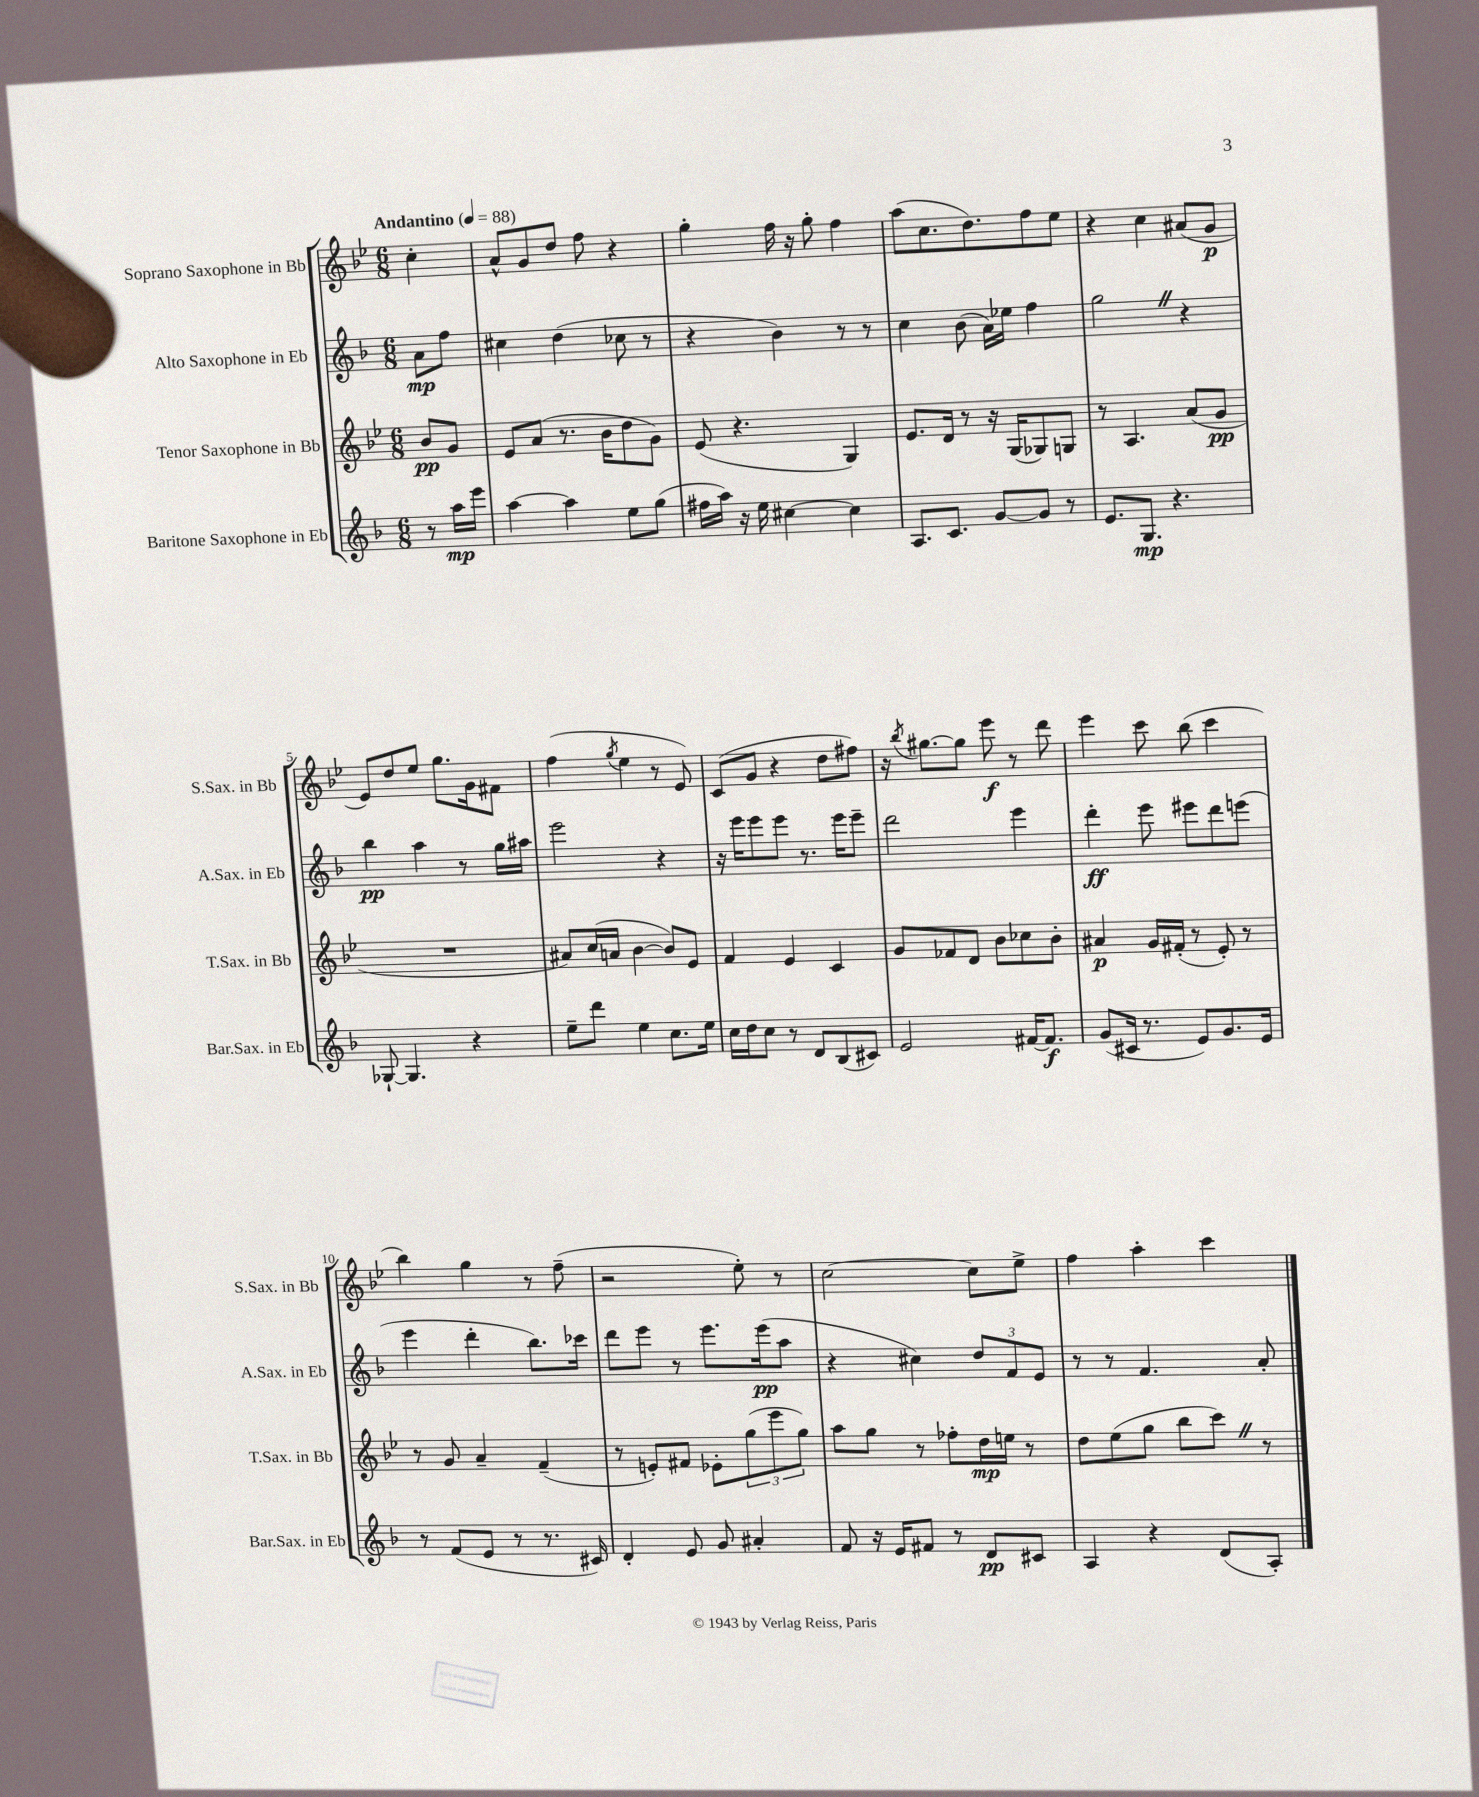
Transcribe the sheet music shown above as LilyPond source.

<<
\new StaffGroup <<
\new Staff = "s0" \with { instrumentName = "Soprano Saxophone in Bb" shortInstrumentName = "S.Sax. in Bb" } {
    \clef treble \key bes \major \numericTimeSignature \time 6/8 \partial 4 \tempo "Andantino" 4 = 88
    c''4-. |
    a'8-^ g'8 d''8 f''8 r4 |
    g''4-. f''16 r16 g''8-. f''4 |
    a''8( c''8. d''8.) f''8 ees''8 |
    r4 c''4 ais'8( g'8\p |
    ees'8) d''8 ees''8 g''8. g'16 fis'8 |
    f''4( \acciaccatura { g''8 } ees''4 r8 ees'8) |
    c'8( g'8 r4 d''8 fis''8) |
    r16 \acciaccatura { bes''8 } gis''8.~ gis''8 ees'''8\f r8 d'''8 |
    ees'''4 c'''8 bes''8( c'''4 |
    bes''4) g''4 r8 f''8--( |
    r2 ees''8-.) r8 |
    c''2~ c''8 ees''8-> |
    f''4 a''4-. c'''4 \bar "|." |
}
\new Staff = "s1" \with { instrumentName = "Alto Saxophone in Eb" shortInstrumentName = "A.Sax. in Eb" } {
    \clef treble \key f \major \numericTimeSignature \time 6/8 \partial 4
    a'8\mp f''8 |
    cis''4 d''4( ces''8 r8 |
    r4 bes'4) r8 r8 |
    c''4 bes'8( a'16) ees''16 f''4 |
    g''2 \once \override BreathingSign.text = \markup { \musicglyph "scripts.caesura.straight" } \breathe r4 |
    bes''4\pp a''4 r8 g''16 ais''16 |
    e'''2 r4 |
    r16 e'''16 e'''8 e'''8 r8. e'''16 e'''8-- |
    d'''2 e'''4 |
    d'''4-.\ff e'''8 eis'''8 d'''8 e'''8( |
    e'''4 d'''4-. bes''8.) ces'''16 |
    d'''8 e'''8 r8 e'''8. e'''16\pp( a''8 |
    r4 cis''4) \tuplet 3/2 { d''8 f'8 e'8 } |
    r8 r8 f'4. a'8-. \bar "|." |
}
\new Staff = "s2" \with { instrumentName = "Tenor Saxophone in Bb" shortInstrumentName = "T.Sax. in Bb" } {
    \clef treble \key bes \major \numericTimeSignature \time 6/8 \partial 4
    bes'8\pp g'8 |
    ees'8 a'8( r8. bes'16 d''8 g'8) |
    ees'8( r4. g4) |
    ees'8. d'16 r8 r16 g16( ges8) g8 |
    r8 a4. a'8( g'8\pp |
    R2. |
    ais'8) c''16( a'16 bes'4~ bes'8) ees'8 |
    f'4 ees'4 c'4 |
    g'8 fes'8 d'8 bes'8 ces''8 bes'8-. |
    ais'4\p g'16 fis'16-.( r8 ees'8-.) r8 |
    r8 g'8 a'4-- f'4--( |
    r8 e'8-.) fis'8 ees'8-. \tuplet 3/2 { g''8( ees'''8 g''8) } |
    a''8 g''8 r8 fes''8-. d''16\mp e''16 r8 |
    d''8 ees''8( g''8 bes''8 c'''8) \once \override BreathingSign.text = \markup { \musicglyph "scripts.caesura.straight" } \breathe r8 \bar "|." |
}
\new Staff = "s3" \with { instrumentName = "Baritone Saxophone in Eb" shortInstrumentName = "Bar.Sax. in Eb" } {
    \clef treble \key f \major \numericTimeSignature \time 6/8 \partial 4
    r8 a''16\mp e'''16 |
    a''4~ a''4 e''8 g''8( |
    fis''16 a''16) r16 e''16 cis''4~ cis''4 |
    a8. c'8. g'8~ g'8 r8 |
    e'8. g8.\mp r4. |
    ges8~-! ges4. r4 |
    e''8-- d'''8 e''4 c''8. e''16 |
    c''16 d''16 c''8 r8 d'8 bes8( cis'8) |
    e'2 fis'16~ fis'8.\f |
    g'8( cis'16 r8. e'8) g'8. e'16 |
    r8 f'8( e'8 r8 r8. cis'16) |
    d'4-. e'8 g'8 ais'4-. |
    f'8 r16 e'16 fis'8 r8 d'8\pp cis'8 |
    a4 r4 d'8( a8-.) \bar "|." |
}
>>
>>
